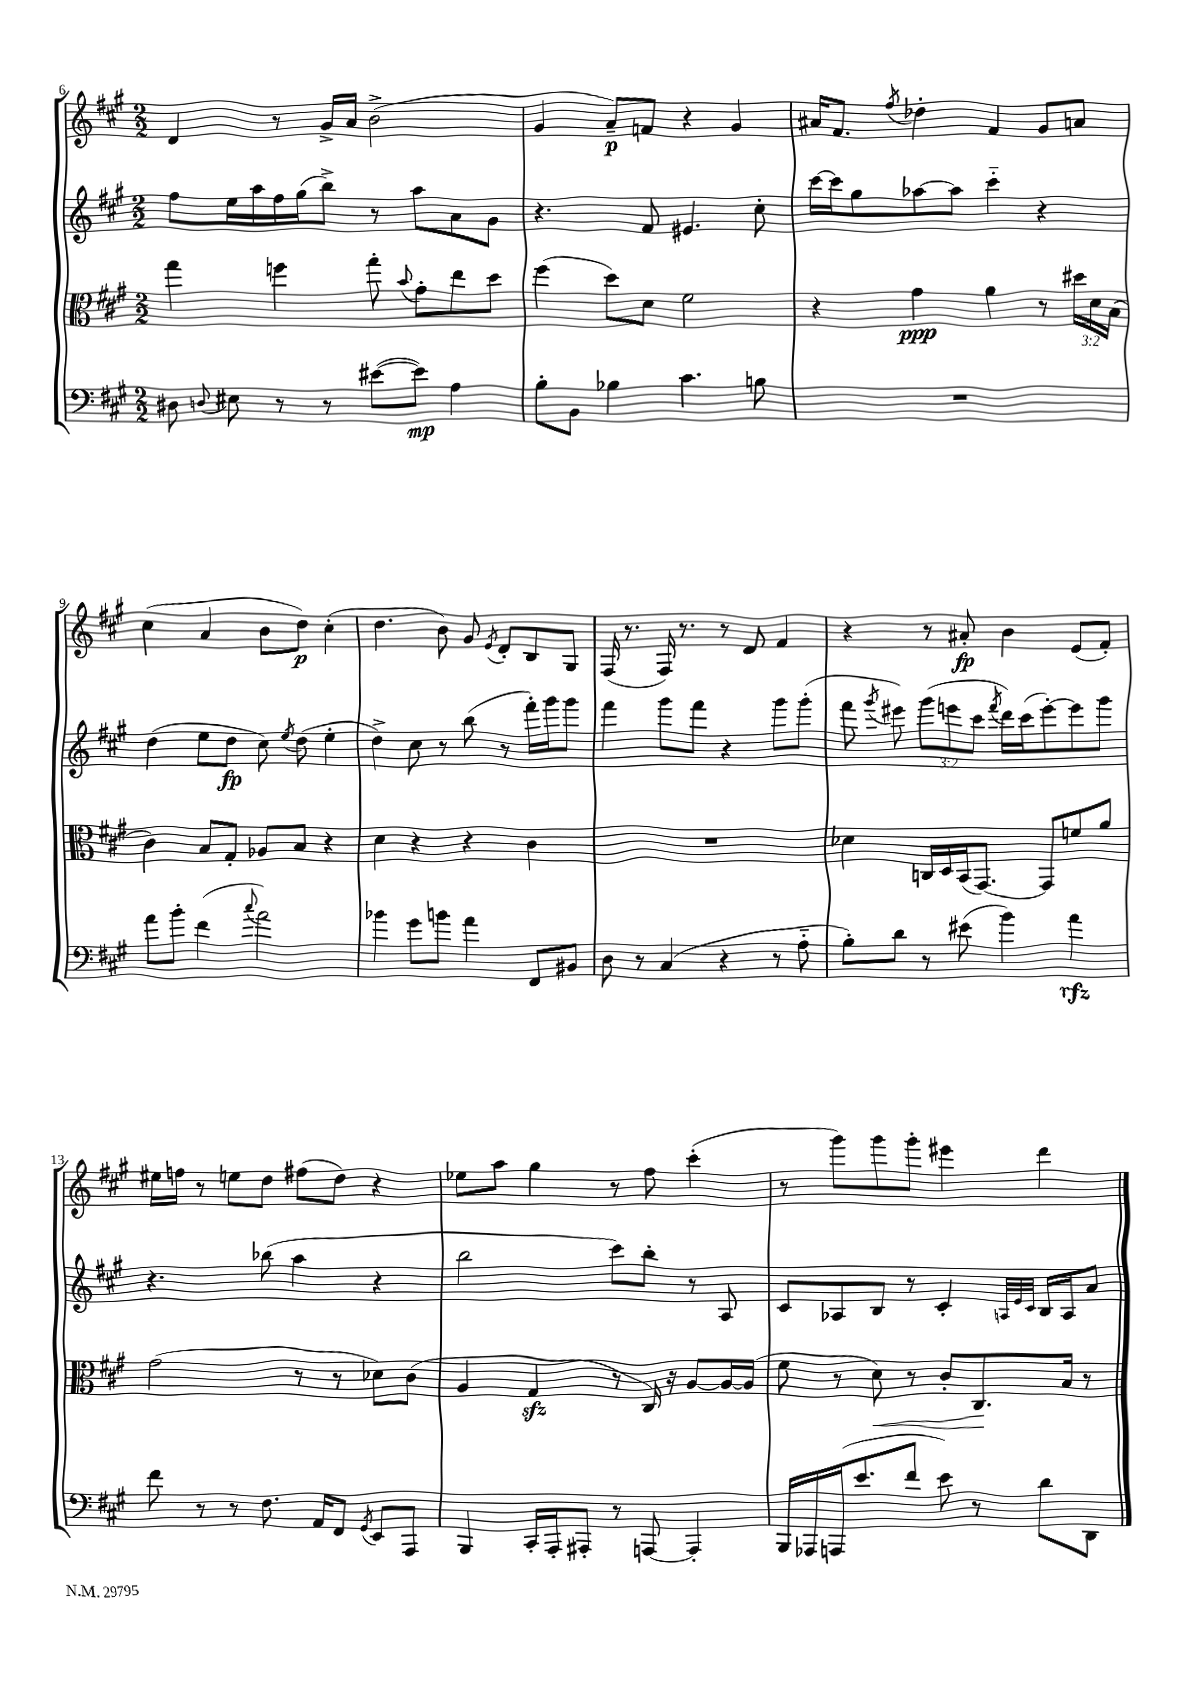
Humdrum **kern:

**kern	**dynam	**kern	**dynam	**kern	**dynam	**kern	**dynam
*part4	*part4	*part3	*part3	*part2	*part2	*part1	*part1
*staff4	*staff4	*staff3	*staff3	*staff2	*staff2	*staff1	*staff1
*clefF4	*	*clefC3	*	*clefG2	*	*clefG2	*
*k[f#c#g#]	*	*k[f#c#g#]	*	*k[f#c#g#]	*	*k[f#c#g#]	*
*M2/2	*	*M2/2	*	*M2/2	*	*M2/2	*
=6	=6	=6	=6	=6	=6	=6	=6
8D#X\	.	4gg#\	.	8ff#\L	.	4d/	.
8qqDn/	.	.	.	.	.	.	.
8E#X\	.	.	.	16ee\L	.	.	.
.	.	.	.	16aa\	.	.	.
8r	.	4ffn\	.	16ff#\	.	8r	.
.	.	.	.	(16gg#\J	.	.	.
8r	.	.	.	8bb^\J)	.	16g#^/LL	.
.	.	.	.	.	.	16a/JJ	.
([8e#X\L	.	8gg#'\	.	8r	.	(2b^\	.
.	.	8qqb/	.	.	.	.	.
8e#\J])	mp	8g#'\L	.	8aa\L	.	.	.
4A\	.	8ee\	.	8a\	.	.	.
.	.	8dd\J	.	8g#\J	.	.	.
=7	=7	=7	=7	=7	=7	=7	=7
8B'\L	.	(4ff#\	.	4.r	.	4g#/	.
8BB\J	.	.	.	.	.	.	.
4B-X\	.	8dd\L)	.	.	.	8a~/L)	p
.	.	8d\J	.	8f#/	.	8fn/J	.
4.c#\	.	2f#\	.	4.e#X/	.	4r	.
.	.	.	.	.	.	4g#/	.
8Bn\	.	.	.	8cc#'\	.	.	.
=8	=8	=8	=8	=8	=8	=8	=8
1r	.	4r	.	[16ccc#\LL	.	16a#X/KL	.
.	.	.	.	16ccc#\J]	.	8.f#/J	.
.	.	.	.	8gg#\	.	.	.
.	.	.	.	.	.	8qff#/	.
.	.	4g#\	ppp	[8aa-X\	.	4dd-X'\	.
.	.	.	.	8aa-\J]	.	.	.
.	.	4a\	.	4ccc#\	.	4f#/	.
.	.	8r	.	4r	.	8g#/L	.
.	.	24dd#X\LL	.	.	.	8an/J	.
.	.	24d\	.	.	.	.	.
.	.	(24B\JJ	.	.	.	.	.
!!LO:LB:g=z
=9	=9	=9	=9	=9	=9	=9	=9
8a\L	.	4c#\)	.	(4dd\	.	(4cc#\	.
8b'\J	.	.	.	.	.	.	.
(4f#\	.	8B/L	.	8ee\L	.	4a/	.
.	.	8G#'/J	.	8dd\J	fp	.	.
8qqcc#/	.	.	.	.	.	.	.
2a\)	.	8A-X/L	.	8cc#\)	.	8b\L	.
.	.	.	.	8qee/	.	.	.
.	.	8B/J	.	(8dd\	.	8dd\J)	p
.	.	4r	.	4ee'\	.	(4cc#'\	.
=10	=10	=10	=10	=10	=10	=10	=10
4b-X\	.	4d\	.	4dd^\)	.	4.dd\	.
8g#\L	.	4r	.	8cc#\	.	.	.
8bn\J	.	.	.	8r	.	8b\)	.
4a\	.	4r	.	(8bb\	.	8g#/	.
.	.	.	.	.	.	8qe/	.
.	.	.	.	8r	.	8d'/L	.
8FF#/L	.	4c#\	.	16fff#'\LL)	.	8B/	.
.	.	.	.	16ggg#\J	.	.	.
8BB#X/J	.	.	.	8ggg#\J	.	8G#/J	.
=11	=11	=11	=11	=11	=11	=11	=11
8D\	.	1r	.	4fff#\	.	(16F#/	.
.	.	.	.	.	.	8.r	.
8r	.	.	.	.	.	.	.
(4C#/	.	.	.	8ggg#\L	.	16F#/)	.
.	.	.	.	.	.	8.r	.
.	.	.	.	8fff#\J	.	.	.
4r	.	.	.	4r	.	8r	.
.	.	.	.	.	.	8d/	.
8r	.	.	.	8ggg#\L	.	4f#/	.
8A\	.	.	.	(8ggg#'\J	.	.	.
=12	=12	=12	=12	=12	=12	=12	=12
8B'\L)	.	4d-X\	.	8fff#\	.	4r	.
.	.	.	.	8qggg#/	.	.	.
8d\J	.	.	.	8eee#X\)	.	.	.
8r	.	16Cn/LL	.	(12ggg#\L	.	8r	.
.	.	16D/	.	.	.	.	.
.	.	.	.	12eeen\	.	.	.
(8e#X\	.	(16BB/J	.	.	.	8a#X'/	fp
.	.	.	.	12ccc#\J	.	.	.
.	.	[8.GG#/J)	.	.	.	.	.
.	.	.	.	8qfff#/	.	.	.
4b\)	.	.	.	16ddd\LL)	.	4b\	.
.	.	.	.	(16ccc#\J	.	.	.
.	.	8GG#/L]	.	[8eee'\)	.	.	.
4a\	rfz	8fn/	.	8eee\]	.	(8e/L	.
.	.	8a/J	.	8ggg#\J	.	8f#'/J)	.
!!LO:LB:g=z
=13	=13	=13	=13	=13	=13	=13	=13
8f#\	.	(2g#\	.	4.r	.	16ee#X\LL	.
.	.	.	.	.	.	16ffn\JJ	.
8r	.	.	.	.	.	8r	.
8r	.	.	.	.	.	8een\L	.
8.F#\	.	.	.	(8bb-X\	.	8dd\J	.
.	.	8r	.	4aa\	.	(8ff#X\L	.
16AA/KL	.	.	.	.	.	.	.
8FF#/J	.	8r	.	.	.	8dd\J)	.
8qGG#/	.	.	.	.	.	.	.
8EE/L	.	8d-X\L)	.	4r	.	4r	.
8AAA/J	.	(8c#\J	.	.	.	.	.
=14	=14	=14	=14	=14	=14	=14	=14
4BBB/	.	4A/	.	2bb\	.	8ee-X\L	.
.	.	.	.	.	.	8aa\J	.
16CC#'/LL	.	4G#zz/	.	.	.	4gg#\	.
16AAA'/J	.	.	.	.	.	.	.
8AAA#X'/J	.	.	.	.	.	.	.
8r	.	8r	.	8ccc#\L)	.	8r	.
[8AAAn/	.	16C#/)	.	8bb'\J	.	8ff#\	.
.	.	16r	.	.	.	.	.
4AAA'/]	.	[8A/L	.	8r	.	(4ccc#'\	.
.	.	16A/L_	.	8A/	.	.	.
.	.	(16A/JJ]	.	.	.	.	.
=15	=15	=15	=15	=15	=15	=15	=15
16BBB/LL	.	8f#\	.	8c#/L	.	8r	.
16AAA-X/	.	.	.	.	.	.	.
(16AAAn/J	.	8r	.	8A-X/	.	8ggg#\L)	.
8.e/	.	.	.	.	.	.	.
!	!	!	!LO:HP:b	!	!	!	!
.	.	8d\)	<	8B/J	.	8ggg#\	.
8f#/J	.	8r	.	8r	.	8ggg#'\J	.
8e\)	.	8c#'/L	.	4c#'/	.	4eee#X\	.
8r	.	8.C#/	.	.	.	.	.
.	.	.	.	32qqAn/LLL	.	.	.
.	.	.	.	32qqe/	.	.	.
.	.	.	.	32qqc#/JJJ	.	.	.
8d\L	.	.	.	16B/LL	.	4ddd\	.
.	.	16B/Jk	[	16A/J	.	.	.
8DD\J	.	8r	.	8a/J	.	.	.
==	==	==	==	==	==	==	==
*-	*-	*-	*-	*-	*-	*-	*-
